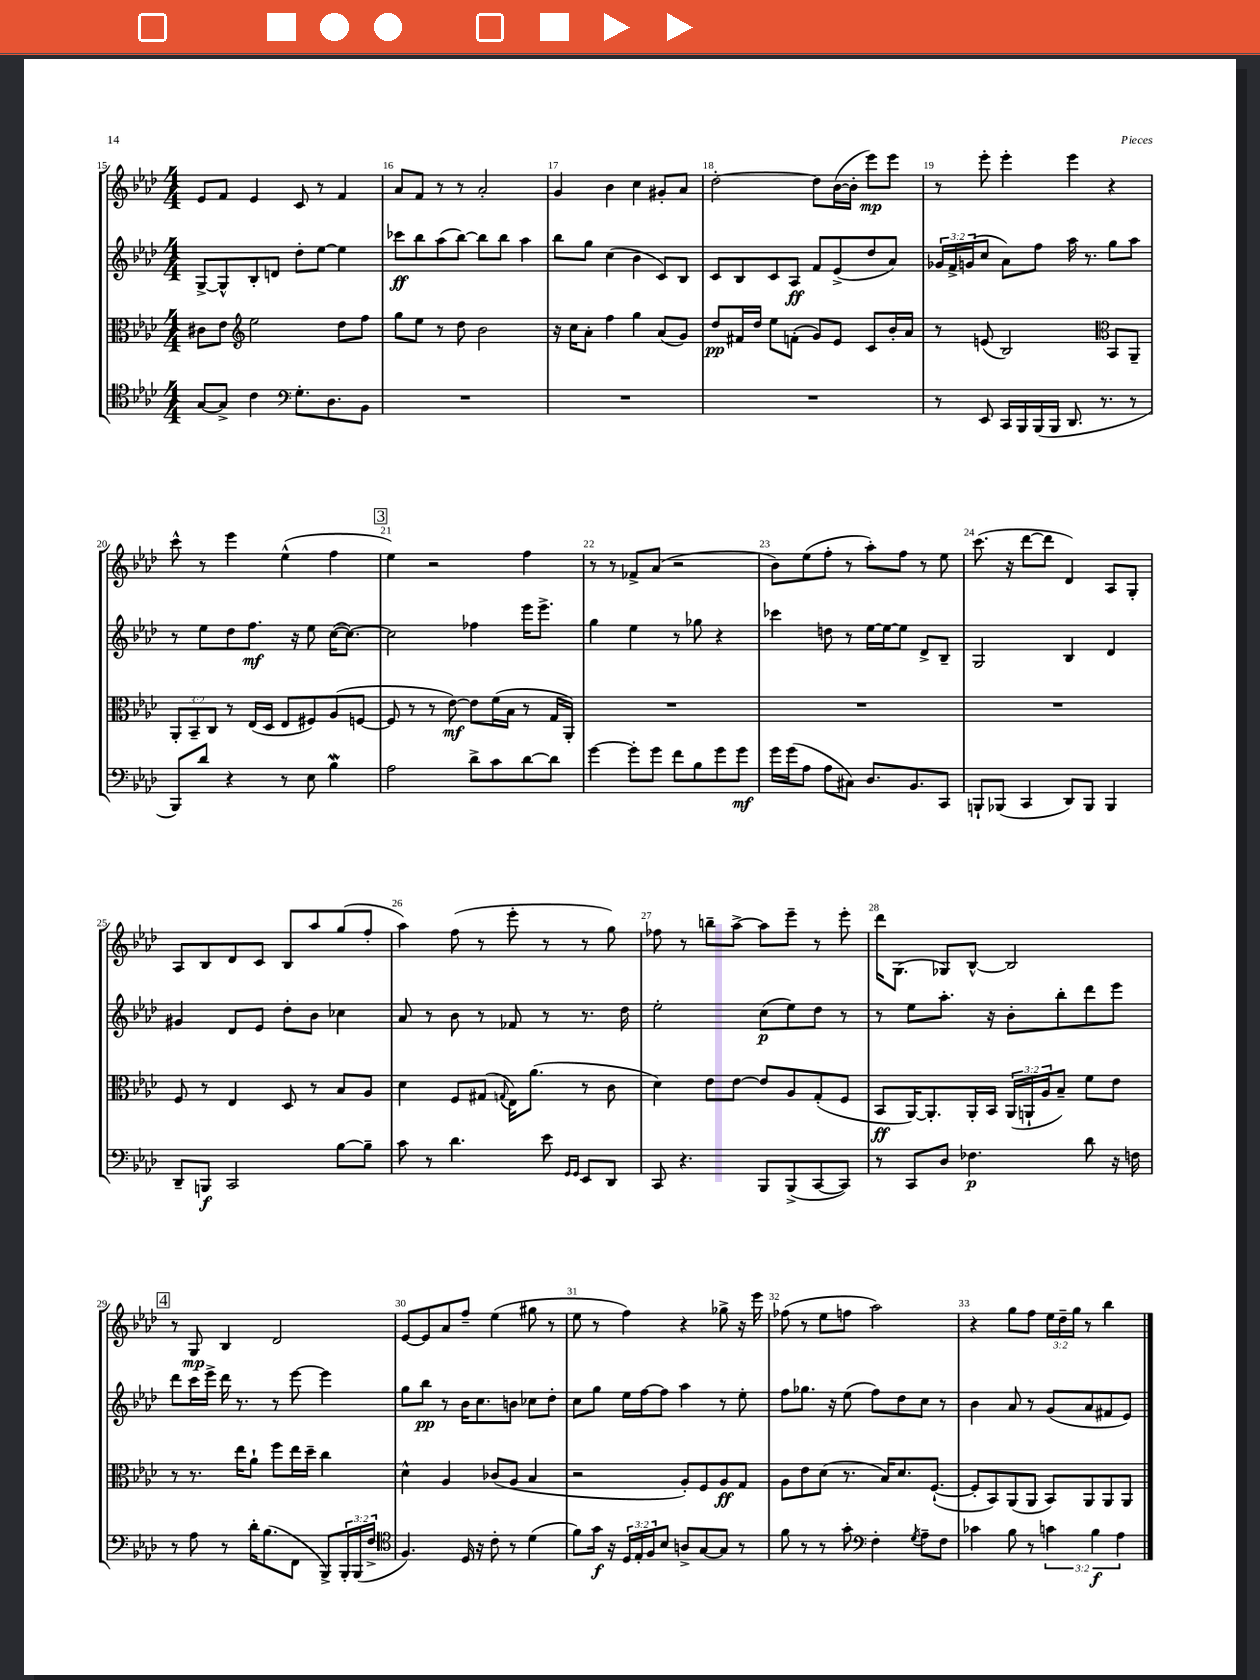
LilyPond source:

<<
\new StaffGroup <<
\new Staff = "s0" {
    \clef treble \key aes \major \numericTimeSignature \time 4/4 \override Staff.TupletNumber.text = #tuplet-number::calc-fraction-text
    ees'8 f'8 ees'4 c'8 r8 f'4 |
    aes'8 f'8 r8 r8 aes'2-. |
    g'4 bes'4 c''4 gis'8-. aes'8 |
    des''2~-. des''8 bes'16~( bes'16-. ees'''8\mp) ees'''8 |
    r8 ees'''8-. ees'''4-. ees'''4 r4 |
    c'''8-^ r8 ees'''4 ees''4-^( f''4 |
    \mark \markup { \box "3" } ees''4) r2 f''4 |
    r8 r8 fes'8-> aes'8( r2 |
    bes'8) ees''8( f''8-. r8 aes''8-.) f''8 r8 ees''8 |
    c'''8.( r16 des'''8~ des'''8 des'4) aes8 g8-. |
    aes8 bes8 des'8 c'8 bes8 aes''8 g''8( f''8-. |
    aes''4) f''8( r8 ees'''8-. r8 r8 g''8) |
    fes''8 r8 b''8-- aes''8~-> aes''8 ees'''8-- r8 ees'''8-. |
    des'''16 g8.( ges8) bes8~-^ bes2 |
    \mark \markup { \box "4" } r8 g8\mp bes4 des'2 |
    ees'8~ ees'8 aes'8 f''8-- ees''4( gis''8 r8 |
    ees''8 r8 f''4) r4 ges''8-> r16 ees'''16 |
    fes''8( r8 ees''8 f''8 aes''2) |
    r4 g''8 f''8 \tuplet 3/2 { ees''16 des''16-- g''16 } r8 bes''4 \bar "|." |
}
\new Staff = "s1" {
    \clef treble \key aes \major \numericTimeSignature \time 4/4 \override Staff.TupletNumber.text = #tuplet-number::calc-fraction-text
    g8~-> g8-^ bes8-. d'8 des''8-. ees''8~ ees''4 |
    ces'''8\ff bes''8 aes''8( bes''8~) bes''8 bes''8 aes''4 |
    bes''8 g''8 c''4( bes'4 c'8) bes8 |
    c'8 bes8 c'8 aes8\ff f'8 ees'8->( des''8 aes'8) |
    \tuplet 3/2 { ges'16 f'16-> g'16( } c''8 aes'8) f''8 aes''16 r8. g''8 aes''8 |
    r8 ees''8 des''8 f''8.\mf r16 ees''8 c''16~( c''8.~) |
    \mark \markup { \box "3" } c''2 fes''4 ees'''16 ees'''8.-> |
    g''4 ees''4 r8 ges''8 r4 |
    ces'''4 d''8 r8 ees''16~ ees''16~ ees''8 des'8-> bes8-- |
    g2 bes4 des'4 |
    gis'4 des'8 ees'8 des''8-. bes'8 ces''4 |
    aes'8 r8 bes'8 r8 fes'8 r8 r8. des''16 |
    ees''2-. c''8\p( ees''8) des''8 r8 |
    r8 ees''8 aes''8.-. r16 bes'8-. bes''8-. des'''8 ees'''8 |
    \mark \markup { \box "4" } des'''8 c'''16 ees'''16-> des'''16 r8. r8 ees'''8~ ees'''4 |
    g''8 bes''8\pp r8 bes'16 c''8. b'8 ces''8 des''8-. |
    c''8 g''8 ees''16 f''16~ f''8 aes''4 r8 ees''8-. |
    f''8 ges''8. r16 ees''8( f''8) des''8 c''8 r8 |
    bes'4 aes'8 r8 g'8( aes'8 fis'8 ees'8) \bar "|." |
}
\new Staff = "s2" {
    \clef alto \key aes \major \numericTimeSignature \time 4/4 \override Staff.TupletNumber.text = #tuplet-number::calc-fraction-text
    cis'8 ees'8 \clef treble ees''2 des''8 f''8 |
    g''8 ees''8 r8 des''8 bes'2 |
    r16 c''16 aes'8-. f''4 g''4 aes'8( g'8) |
    des''8\pp fis'16 des''16 ees''8 f'8-.( g'8) ees'8 c'8 bes'16-. aes'16 |
    r8 e'8( bes2) \clef alto bes,8 aes,8-- |
    \tuplet 3/2 { aes,8-. bes,8-- c8 } r8 ees16( des16 ees8 fis8) aes8( f8~ |
    \mark \markup { \box "3" } f8 r8 r8 ees'8~\mf) ees'8 f'16( bes16 r8 g16 aes,16-.) |
    R1 |
    R1 |
    R1 |
    f8 r8 ees4 des8 r8 bes8 aes8 |
    des'4 f8 gis8( \appoggiatura { g8 } ees16) aes'8.( r8 c'8 |
    des'4) ees'8 ees'8~ ees'8 aes8 g8-.( f8 |
    bes,8\ff aes,16~) aes,8.-. aes,16-. bes,16 \tuplet 3/2 { aes,16( a,16-! aes16 } bes8--) f'8 ees'8 |
    \mark \markup { \box "4" } r8 r8. ees''16 aes'8-! f''8 ees''16 des''16-- c''4 |
    des'4-^ aes4 ces'8( aes8 bes4 |
    r2 aes8-.) f8 aes8\ff g8 |
    aes8 ees'8 des'8( r8. bes16) des'8. f8.~-!( |
    f8-. bes,8) aes,8( aes,8 bes,8) aes,8 aes,8 aes,8 \bar "|." |
}
\new Staff = "s3" {
    \clef tenor \key aes \major \numericTimeSignature \time 4/4 \override Staff.TupletNumber.text = #tuplet-number::calc-fraction-text
    g8~ g8-> c'4 \clef bass g8.-. des8. bes,8 |
    R1 |
    R1 |
    R1 |
    r8 ees,8 c,16 bes,,16 bes,,16( bes,,16 des,8. r8. r8 |
    bes,,8) des'8 r4 r8 ees8 bes4\mordent |
    \mark \markup { \box "3" } aes2 des'8-> c'8 des'8~ des'8 |
    g'4~ g'8-. g'8 f'8 bes8 g'8 g'8\mf |
    g'16 g'16( aes8 aes8 cis8) des8. bes,8. c,8 |
    b,,8-! bes,,8( c,4 des,8) bes,,8 bes,,4 |
    des,8-- b,,8\f c,2 bes8~ bes8-- |
    c'8 r8 des'4. ees'8 \grace { g,16 g,16 } ees,8 des,8 |
    c,8 r4. bes,,8 bes,,8->( c,8~ c,8) |
    r8 c,8 des8 fes4.\p des'8 r16 f16 |
    \mark \markup { \box "4" } r8 aes8 r8 des'16-. bes8.( f,8 bes,,8->) \tuplet 3/2 { bes,,16-. bes,,16( f16-> } |
    \clef tenor f4.) des16 r16 c'8-. r8 des'4( |
    f'8) g'16\f r16 \tuplet 3/2 { des16 ees16-. f16 } bes8 a8-> g8~ g8 r8 |
    f'8 r8 r8 g'8-. \clef bass f4-. \acciaccatura { g8 } aes8-- f8 |
    ces'4 bes8 r8 \tuplet 3/2 { c'4 bes4\f aes4 } \bar "|." |
}
>>
>>
\layout { \context { \Score currentBarNumber = #15 \override BarNumber.break-visibility = ##(#f #t #t) barNumberVisibility = #all-bar-numbers-visible } }
